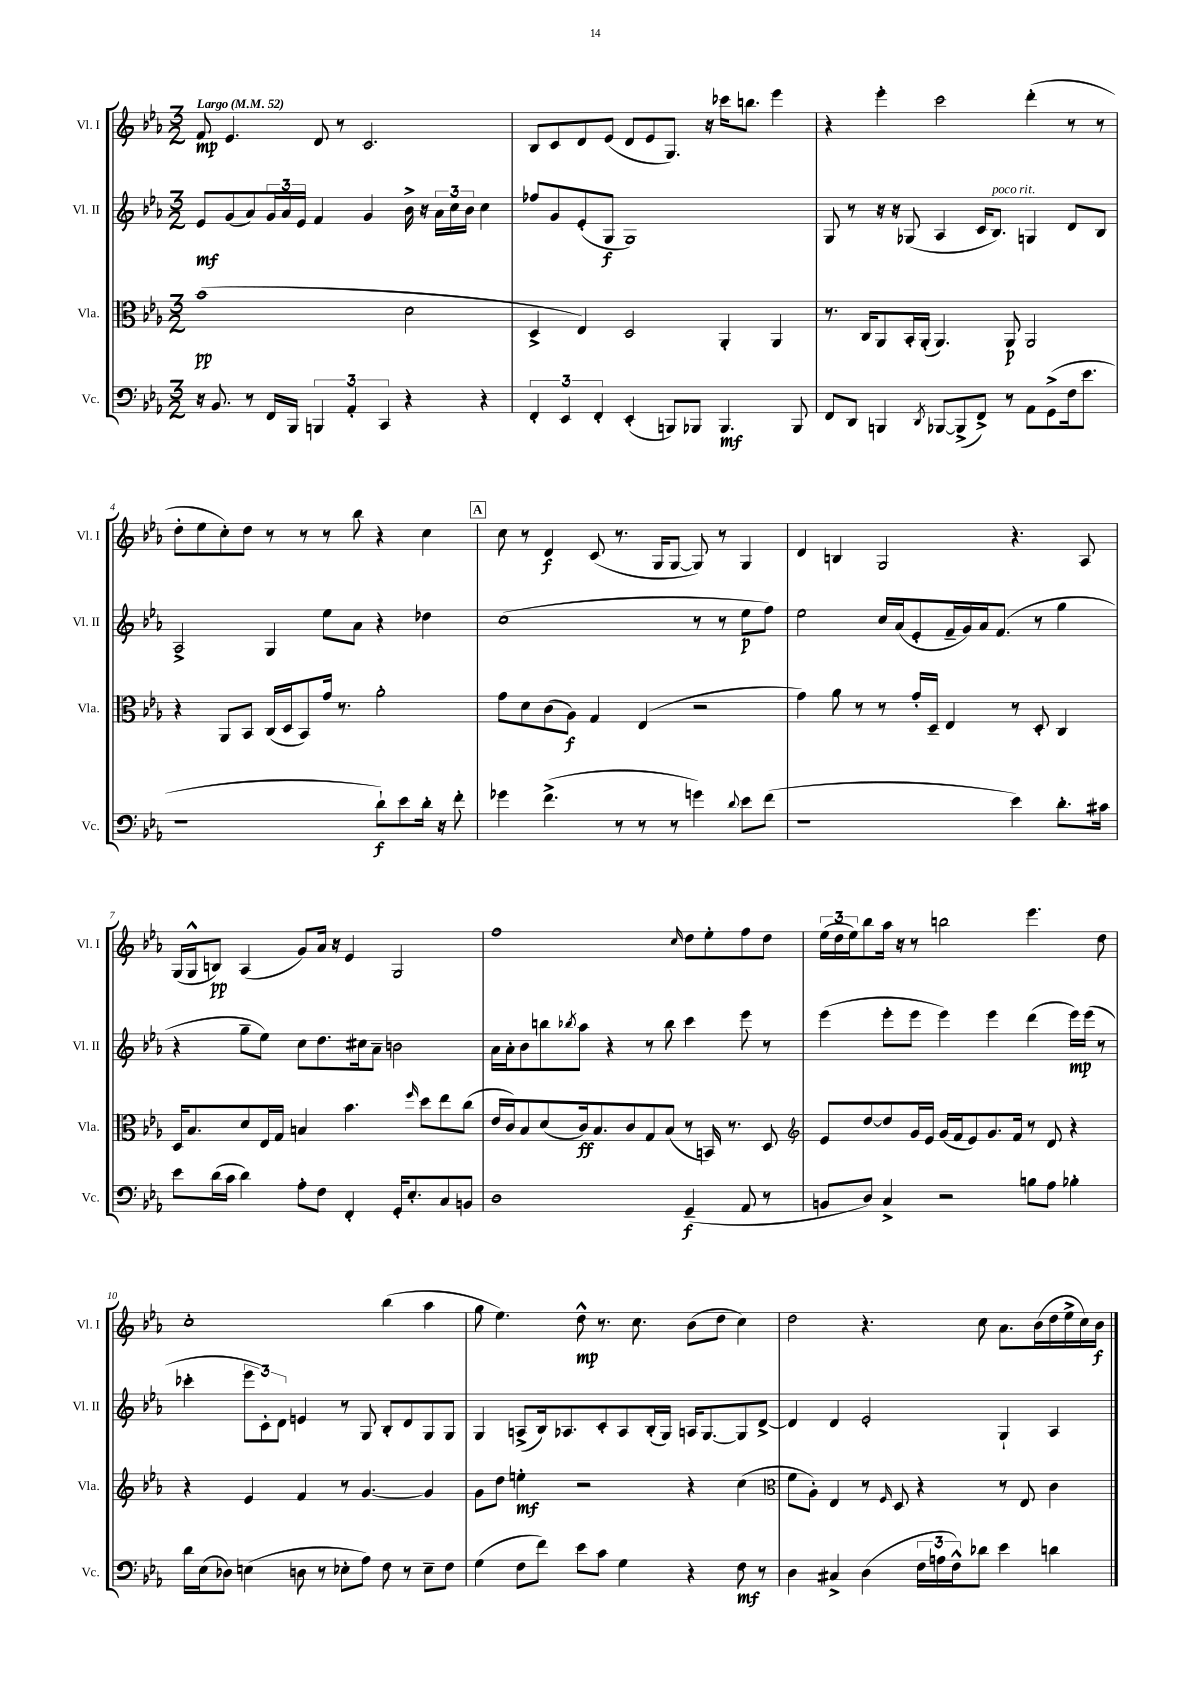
<<
\new StaffGroup <<
\new Staff = "s0" \with { instrumentName = "Vl. I" shortInstrumentName = "Vl. I" } {
    \clef treble \key ees \major \numericTimeSignature \time 3/2 \tempo "Largo" 4 = 52
    f'8\mp ees'4. d'8 r8 c'2. |
    bes8 c'8 d'8 ees'8( d'8 ees'8 g8.) r16 ces'''16 b''8. ees'''4 |
    r4 ees'''4-. c'''2 d'''4-.( r8 r8 |
    d''8-. ees''8 c''8-.) d''8 r8 r8 r8 bes''8 r4 c''4 |
    \mark \markup { \box "A" } c''8 r8 d'4\f c'8( r8. g16 g8~ g8) r8 g4 |
    d'4 b4 g2 r4. aes8 |
    g16( g16-^ b8\pp) aes4( g'8) aes'16 r16 ees'4 g2 |
    f''1 \grace { c''16 } d''8 ees''8-. f''8 d''8 |
    \tuplet 3/2 { ees''16( d''16 ees''16) } bes''8 aes''16 r16 r8 b''2 ees'''4. d''8 |
    c''1-. bes''4( aes''4 |
    g''8 ees''4.) d''8-^\mp r8. c''8. bes'8( d''8 c''4) |
    d''2 r4. c''8 aes'8. bes'16( d''16 ees''16-> c''16) bes'16\f \bar "|." |
}
\new Staff = "s1" \with { instrumentName = "Vl. II" shortInstrumentName = "Vl. II" } {
    \clef treble \key ees \major \numericTimeSignature \time 3/2
    ees'8\mf g'8( aes'8) \tuplet 3/2 { g'16 aes'16 ees'16 } f'4 g'4 bes'16-> r16 \tuplet 3/2 { aes'16 c''16 bes'16 } c''4 |
    fes''8 g'8 ees'8-.( g8\f g1) |
    g8 r8 r16 r16 ges8( aes4 c'16 bes8.^\markup { \italic "poco rit." }) g4 d'8 bes8 |
    aes2-> g4 ees''8 aes'8 r4 des''4 |
    \mark \markup { \box "A" } c''1( r8 r8 ees''8\p f''8) |
    ees''2 c''16 aes'16( ees'8-. f'16-- g'16) aes'16 f'8.( r8 g''4 |
    r4 g''8-- ees''8) c''8 d''8. cis''16 aes'8-- b'2 |
    aes'16 aes'16-. bes'8 b''8 \acciaccatura { bes''8 } aes''8 r4 r8 bes''8 c'''4 ees'''8 r8 |
    ees'''4( ees'''8-. ees'''8 ees'''4) ees'''4 d'''4( ees'''16\mp) ees'''16( r8 |
    ces'''4-. \tuplet 3/2 { ees'''8 c'8-.) d'8 } e'4 r8 g8 bes8-. d'8 g8 g8 |
    g4 a8->( bes16) aes8. c'8-. aes8 bes16-.( g16) a16 g8.~ g8 d'8~-> |
    d'4 d'4 ees'2-. g4-! aes4 \bar "|." |
}
\new Staff = "s2" \with { instrumentName = "Vla." shortInstrumentName = "Vla." } {
    \clef alto \key ees \major \numericTimeSignature \time 3/2
    bes'1\pp( d'2 |
    d4-> ees4) d2 aes,4-. aes,4 |
    r8. c16 aes,8 bes,16-. aes,16-.( aes,4.) aes,8\p aes,2 |
    r4 aes,8 bes,8 c16( d16 bes,8) g'16 r8. aes'2-. |
    \mark \markup { \box "A" } g'8 d'8 c'8( aes8\f) g4 ees4( r2 |
    g'4) aes'8 r8 r8 g'16-. d16-- ees4 r8 d8-. c4 |
    d16 bes8. d'8 ees16 g16 b4 bes'4. \grace { f''16 } d''8 ees''8 c''8( |
    ees'16 c'16) bes8 d'8( c'16\ff) bes8. c'8 g8 bes8( r8 b,16) r8. d8 |
    \clef treble ees'8 d''8~ d''8 g'16 ees'16 g'16( f'16 ees'8) g'8. f'16 r8 d'8 r4 |
    r4 ees'4 f'4 r8 g'4.~ g'4 |
    g'8 d''8 e''4-.\mf r2 r4 c''4( |
    \clef alto f'8 aes8-.) ees4 r8 \grace { f16 } d8 r4 r8 ees8 c'4 \bar "|." |
}
\new Staff = "s3" \with { instrumentName = "Vc." shortInstrumentName = "Vc." } {
    \clef bass \key ees \major \numericTimeSignature \time 3/2
    r16 bes,8. r8 f,16 bes,,16 \tuplet 3/2 { b,,4 aes,4-. c,4 } r4 r4 |
    \tuplet 3/2 { f,4-. ees,4 f,4-. } ees,4-.( b,,8) bes,,8 bes,,4.\mf bes,,8 |
    f,8 d,8 b,,4 \acciaccatura { d,8 } bes,,8~ bes,,8->( f,8->) r8 aes,8 g,8->( f16 ees'8. |
    r1 d'8-!\f) ees'8 d'16-. r16 f'8-. |
    \mark \markup { \box "A" } ges'4 f'4.->( r8 r8 r8 g'4) \appoggiatura { d'8 } ees'8 f'8( |
    r1 ees'4) d'8.-. cis'16 |
    ees'8 d'16( c'16 d'4) aes8-. f8 f,4-. g,16-. ees8.-. c8 b,8 |
    d1 g,4--\f( aes,8 r8 |
    b,8 d8) c4-> r2 b8 aes8 bes4-. |
    d'16 ees16( des8) e4( d8 r8 ees8-. aes8) f8 r8 ees8-- f8 |
    g4( f8 f'8) ees'8 c'8 g4 r4 f8\mf r8 |
    d4 cis4-> d4( \tuplet 3/2 { f16 a16 f16-^) } des'8 ees'4 d'4 \bar "|." |
}
>>
>>
